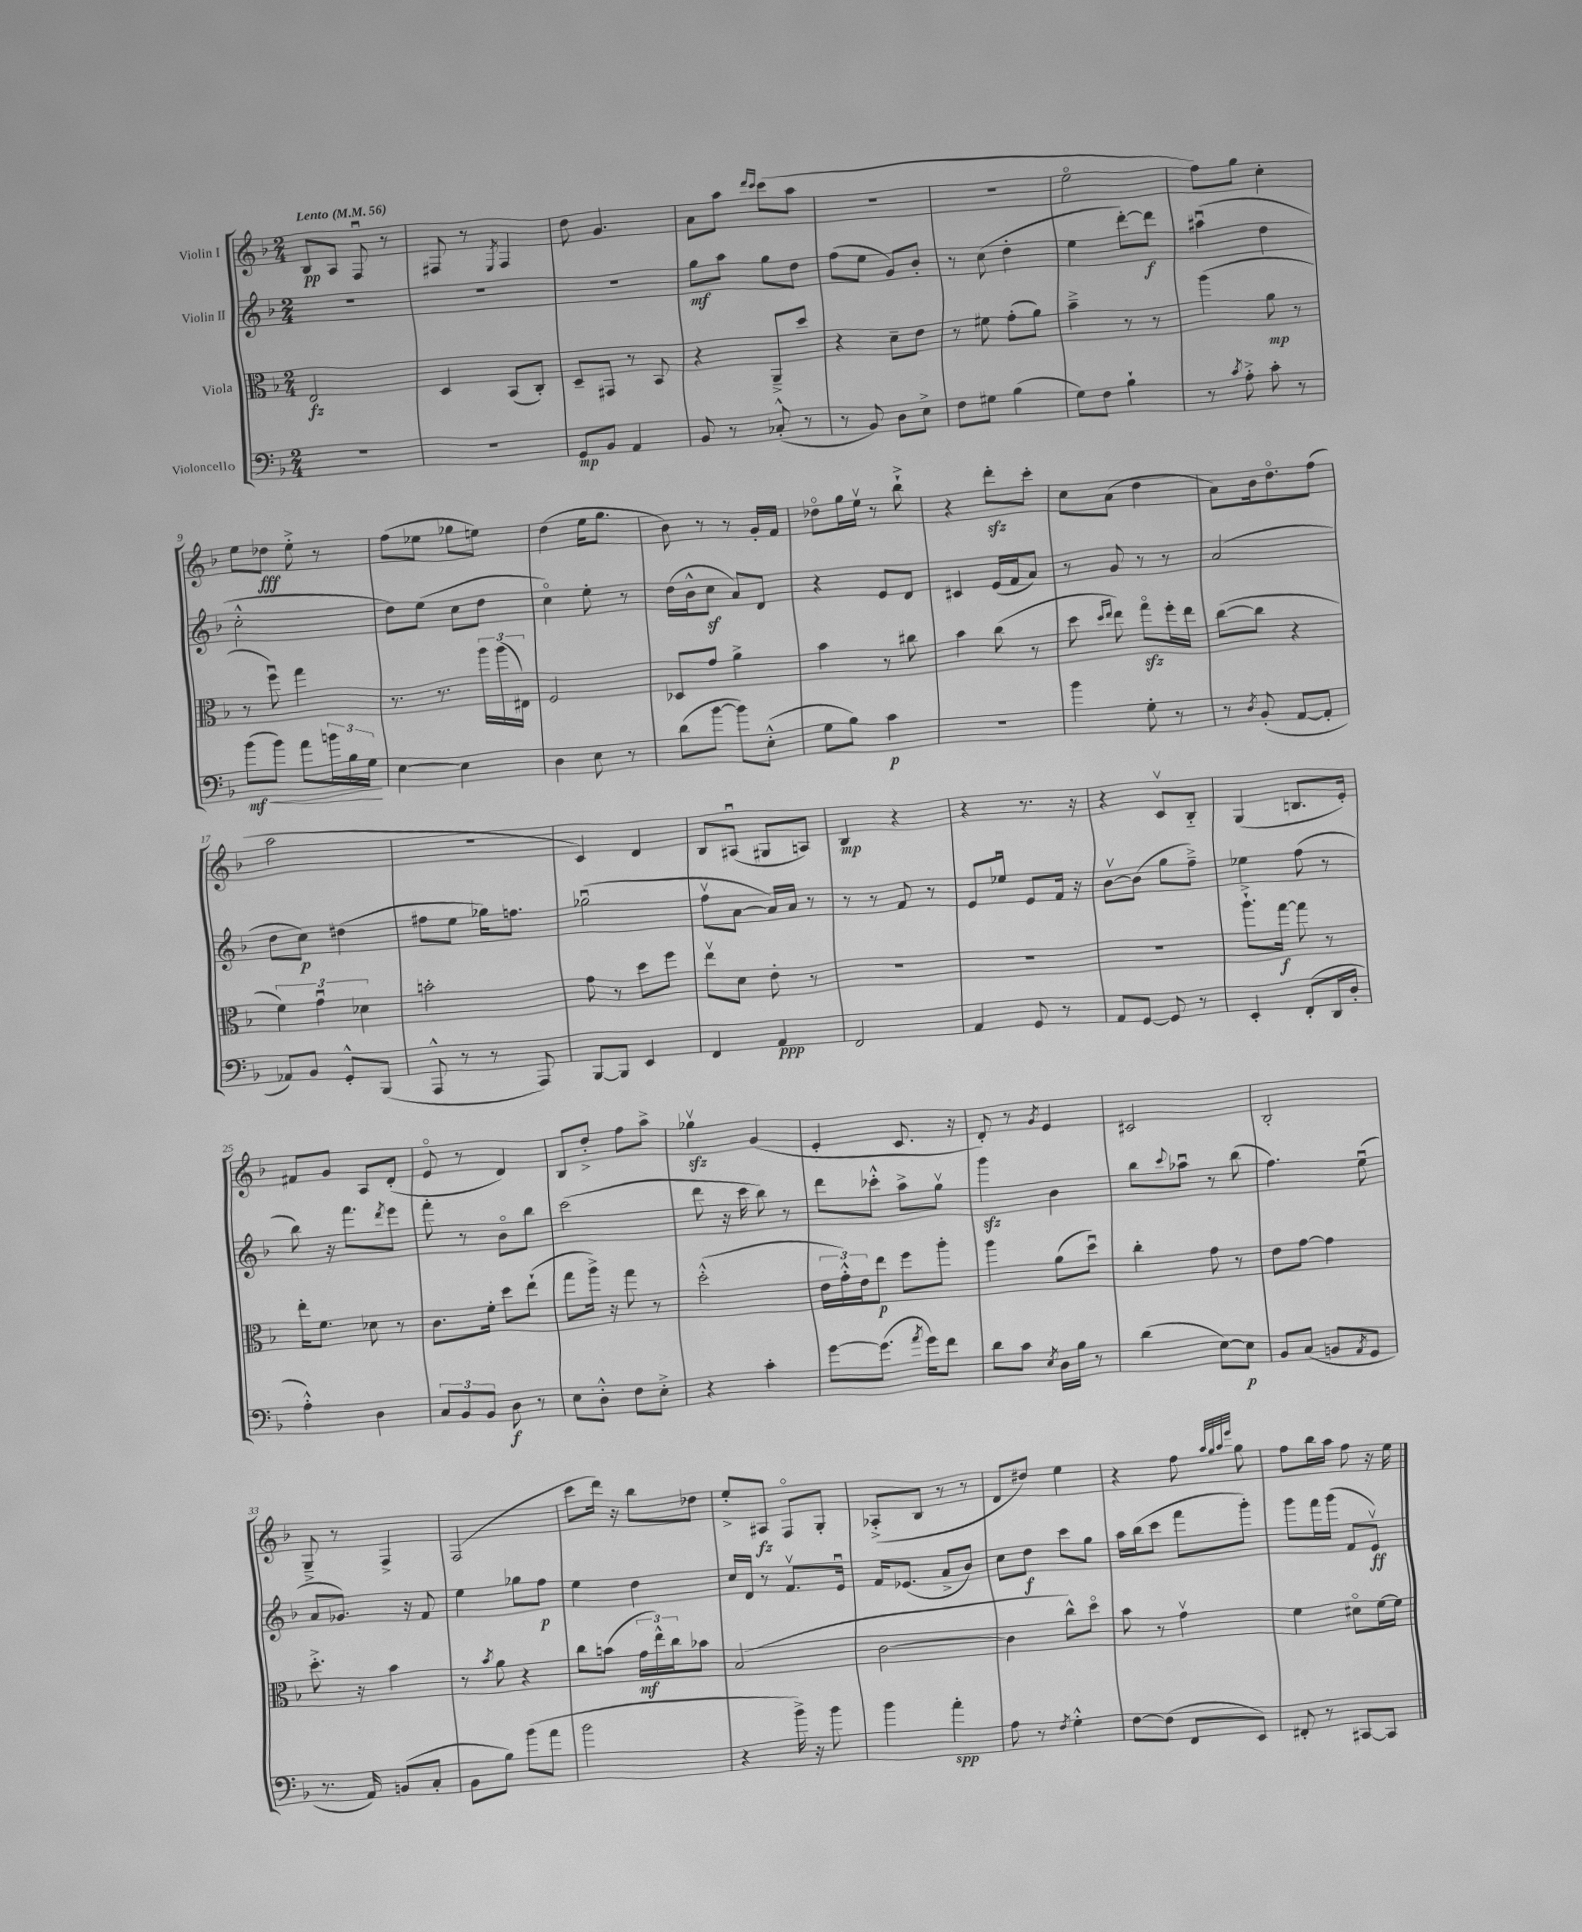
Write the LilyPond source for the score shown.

<<
\new StaffGroup <<
\new Staff = "s0" \with { instrumentName = "Violin I" } {
    \clef treble \key f \major \numericTimeSignature \time 2/4 \tempo "Lento" 4 = 56
    bes8\pp a8 f8\downbow r8 |
    fis8 r8 \acciaccatura { e8 } fis4 |
    d''8 g'4. |
    a'8 a''8 \grace { d'''16 c'''16 } c'''8( a''8 |
    R2 |
    R2 |
    e''2\flageolet |
    f''8) g''8 c''4-. |
    e''8 des''8\fff e''8-.-> r8 |
    f''8( ees''8 ges''8 e''8) |
    d''4( e''16 g''8. |
    bes'8) r8 r8 g'16-. f'16 |
    des''8\flageolet g''16 e''16\upbow r8 bes''8-!-> |
    r4 d'''8-.\sfz c'''8-. |
    c''8 a'8( d''4 |
    a'8) bes'16 d''8.\flageolet f''8( |
    a''2 |
    R2 |
    c'4) d'4 |
    bes8 ais8\downbow( gis8 a8) |
    bes4\mp r4 |
    r4 r8. r16 |
    r4 c'8\upbow bes8-_ |
    g4( b8. e'16-.) |
    fis'8 g'8 a8 d'8-.( |
    e'8\flageolet r8 d'4) |
    bes8 d''8-.-> f''8 a''8-> |
    ges''4\upbow\sfz g'4( |
    e'4-. c'8. r16 |
    d'8-.) r8 \acciaccatura { g'8 } e'4 |
    cis'2 |
    bes2-. |
    g8---> r8 f4-> |
    f2( |
    c'''8 d'''16) r16 bes''8 des''8 |
    e''8-.-> ais8\fz f8\flageolet g8-. |
    aes8-.->( bes8 r8 r8 |
    d'8 dis''8) e''4 |
    r4 f''8 \grace { a''32 g''32 a''32 e'''32 } g''8 |
    f''8 bes''16 a''16 f''8 r16 e''16 \bar "|." |
}
\new Staff = "s1" \with { instrumentName = "Violin II" } {
    \clef treble \key f \major \numericTimeSignature \time 2/4
    R2 |
    R2 |
    R2 |
    g''8\mf a''8 g''8 d''8 |
    f''8( e''8 g'8) bes'8-. |
    r8 c''8( d''4-. |
    e''4 d'''8~-.) d'''8\f |
    ais''4\downbow( d''4 |
    c''2-.-^ |
    d''8) e''8( c''8 d''8 |
    c''4\flageolet) e''8-. r8 |
    d''16( bes'16-^ c''8\sf a'8) d'8 |
    r4 e'8 d'8 |
    cis'4 e'16( f'16 a'8) |
    r8 g'8 r8 r8 |
    a'2( |
    d''8 c''8\p) dis''4( |
    fis''8 e''8 ges''16) f''8. |
    ges''2\downbow( |
    f''8\upbow a'8~ a'16) a'16 r8 |
    r8 r8 f'8 r8 |
    e'8 ees''8\downbow e'8 f'16 r16 |
    bes'8~\upbow bes'8( g''8 f''8--->) |
    ees''4 f''8( r8 |
    bes''8) r16 f'''8. \acciaccatura { d'''8 } e'''8 |
    f'''8-. r8 bes'8\flageolet bes''8 |
    c'''2( |
    d'''8 r16 c'''16 bes''8) r8 |
    d'''8 ces'''8-.-^ a''8-> g''8\upbow |
    g'''4\sfz bes'4 |
    bes''8 \appoggiatura { c'''8 } aes''8\downbow r8 bes''8( |
    f''4.) e''8\downbow( |
    a'8 ges'8.) r16 f'8 |
    e''4 ges''8 f''8\p |
    e''4 d''4 |
    c''16 d'16 r8 f'8.\upbow e'16\downbow |
    f'16 ees'8.( a'8-> bes'8) |
    c''8 d''8\f c'''8 g''8 |
    a''16 bes''16( c'''8 f'''8 g'''8-.) |
    g'''8 f'''16 g'''16( f'8 e'8\upbow\ff) \bar "|." |
}
\new Staff = "s2" \with { instrumentName = "Viola" } {
    \clef alto \key f \major \numericTimeSignature \time 2/4
    e2\fz |
    d4 bes,8( c8-.) |
    d8-- gis,8 r8 bes,8 |
    r4 a,8---> d''8 |
    r4 d'8-- e'8 |
    r8 fis'8 g'8-.( a'8) |
    bes'4---> r8 r8 |
    a''4( a'8\mp r8 |
    r8 f''8\downbow) g''4 |
    r8. r8. \tuplet 3/2 { a''16 a''16( eis16) } |
    f2 |
    des8 g'8 a'4-> |
    bes'4 r8 cis''8 |
    bes'4 c''8( r8 |
    d''8 \grace { d''16 e''16 } e''8) g''8\flageolet\sfz f''16-. e''16 |
    c''8~( c''8 r4 |
    \tuplet 3/2 { f'4) g'4\downbow des'4 } |
    b'2-. |
    g'8 r8 d''8 f''8 |
    e''8\upbow d'8 e'8-. r8 |
    R2 |
    R2 |
    R2 |
    a''8.-!-> g''16~\f g''8 r8 |
    e''16-. f'8. des'8 r8 |
    c'8. f'16-. d''8 e''8-!( |
    g''8 a''16->) r16 g''8 r8 |
    d''2-.-^( |
    \tuplet 3/2 { e'16 g'16-.-^) e'16 } e''8\p f''8 a''8-. |
    a''4 a'8( d''8\downbow) |
    c''4-. g'8 r8 |
    e'8 g'8~ g'4 |
    d''8.-.-> r16 bes'4 |
    r8 \acciaccatura { bes'8 } a'8 r4 |
    c''8 b'8( \tuplet 3/2 { g'16\mf e''16-^) c''16 } bes'8 |
    bes2( |
    c'2~ |
    c'4 c''8-^) d''8\flageolet |
    bes'8 r8 g'4\upbow |
    f'4 dis'8\flageolet f'16~ f'16 \bar "|." |
}
\new Staff = "s3" \with { instrumentName = "Violoncello" } {
    \clef bass \key f \major \numericTimeSignature \time 2/4
    R2 |
    R2 |
    g,8\mp bes,8 a,4 |
    bes,8 r8 ces8-.-^( r8 |
    r8 bes,8) d8 e8-> |
    f8 gis8 bes4( |
    g8) f8 bes4-! |
    r8 \acciaccatura { c'8 } a8-.-> c'8-. r8 |
    bes'8\mf\<( bes'8) a'8 \tuplet 3/2 { b'16 bes16 g16\! } |
    e4~ e4 |
    d4 e8 r8 |
    d'8( bes'8~ bes'8) e8-.-^( |
    g8 bes8) c'4\p |
    r2 |
    bes'4 g8-. r8 |
    r8 \acciaccatura { d8 } bes,8-.( a,8~ a,8-. |
    aes,8) bes,8 g,8-.-^ bes,,8( |
    a,,8-^ r8 r8 a,,8) |
    bes,,8~ bes,,8 e,4 |
    f,4 a,4\ppp |
    f,2 |
    a,4 g,8 r8 |
    a,8 g,8~ g,8 r8 |
    e,4-. f,8-.( d,16 d16-. |
    a4-.-^) d4 |
    \tuplet 3/2 { c8 bes,8 bes,8 } d8\f r8 |
    e8 d8-.-^ f8 e8-.-> |
    r4 c'4-. |
    g'8~ g'8.( \acciaccatura { a'8 } g'16) f'8 |
    d'8 c'8 \acciaccatura { e8 } d16 bes16 r8 |
    d'4( e8~) e8\p |
    bes,8 c8( b,8 \acciaccatura { a,8 } g,8 |
    r8. a,16) b,8( c8-. |
    bes,8 bes8) bes'8( a'8 |
    bes'2 |
    r4 bes'16->) r16 bes'8 |
    bes'4 a'4-.\spp |
    a8 r8 \acciaccatura { f8 } g4-.-^ |
    f8~ f8( f,8 e,8) |
    fis,8-. r8 cis,8~ cis,8 \bar "|." |
}
>>
>>
